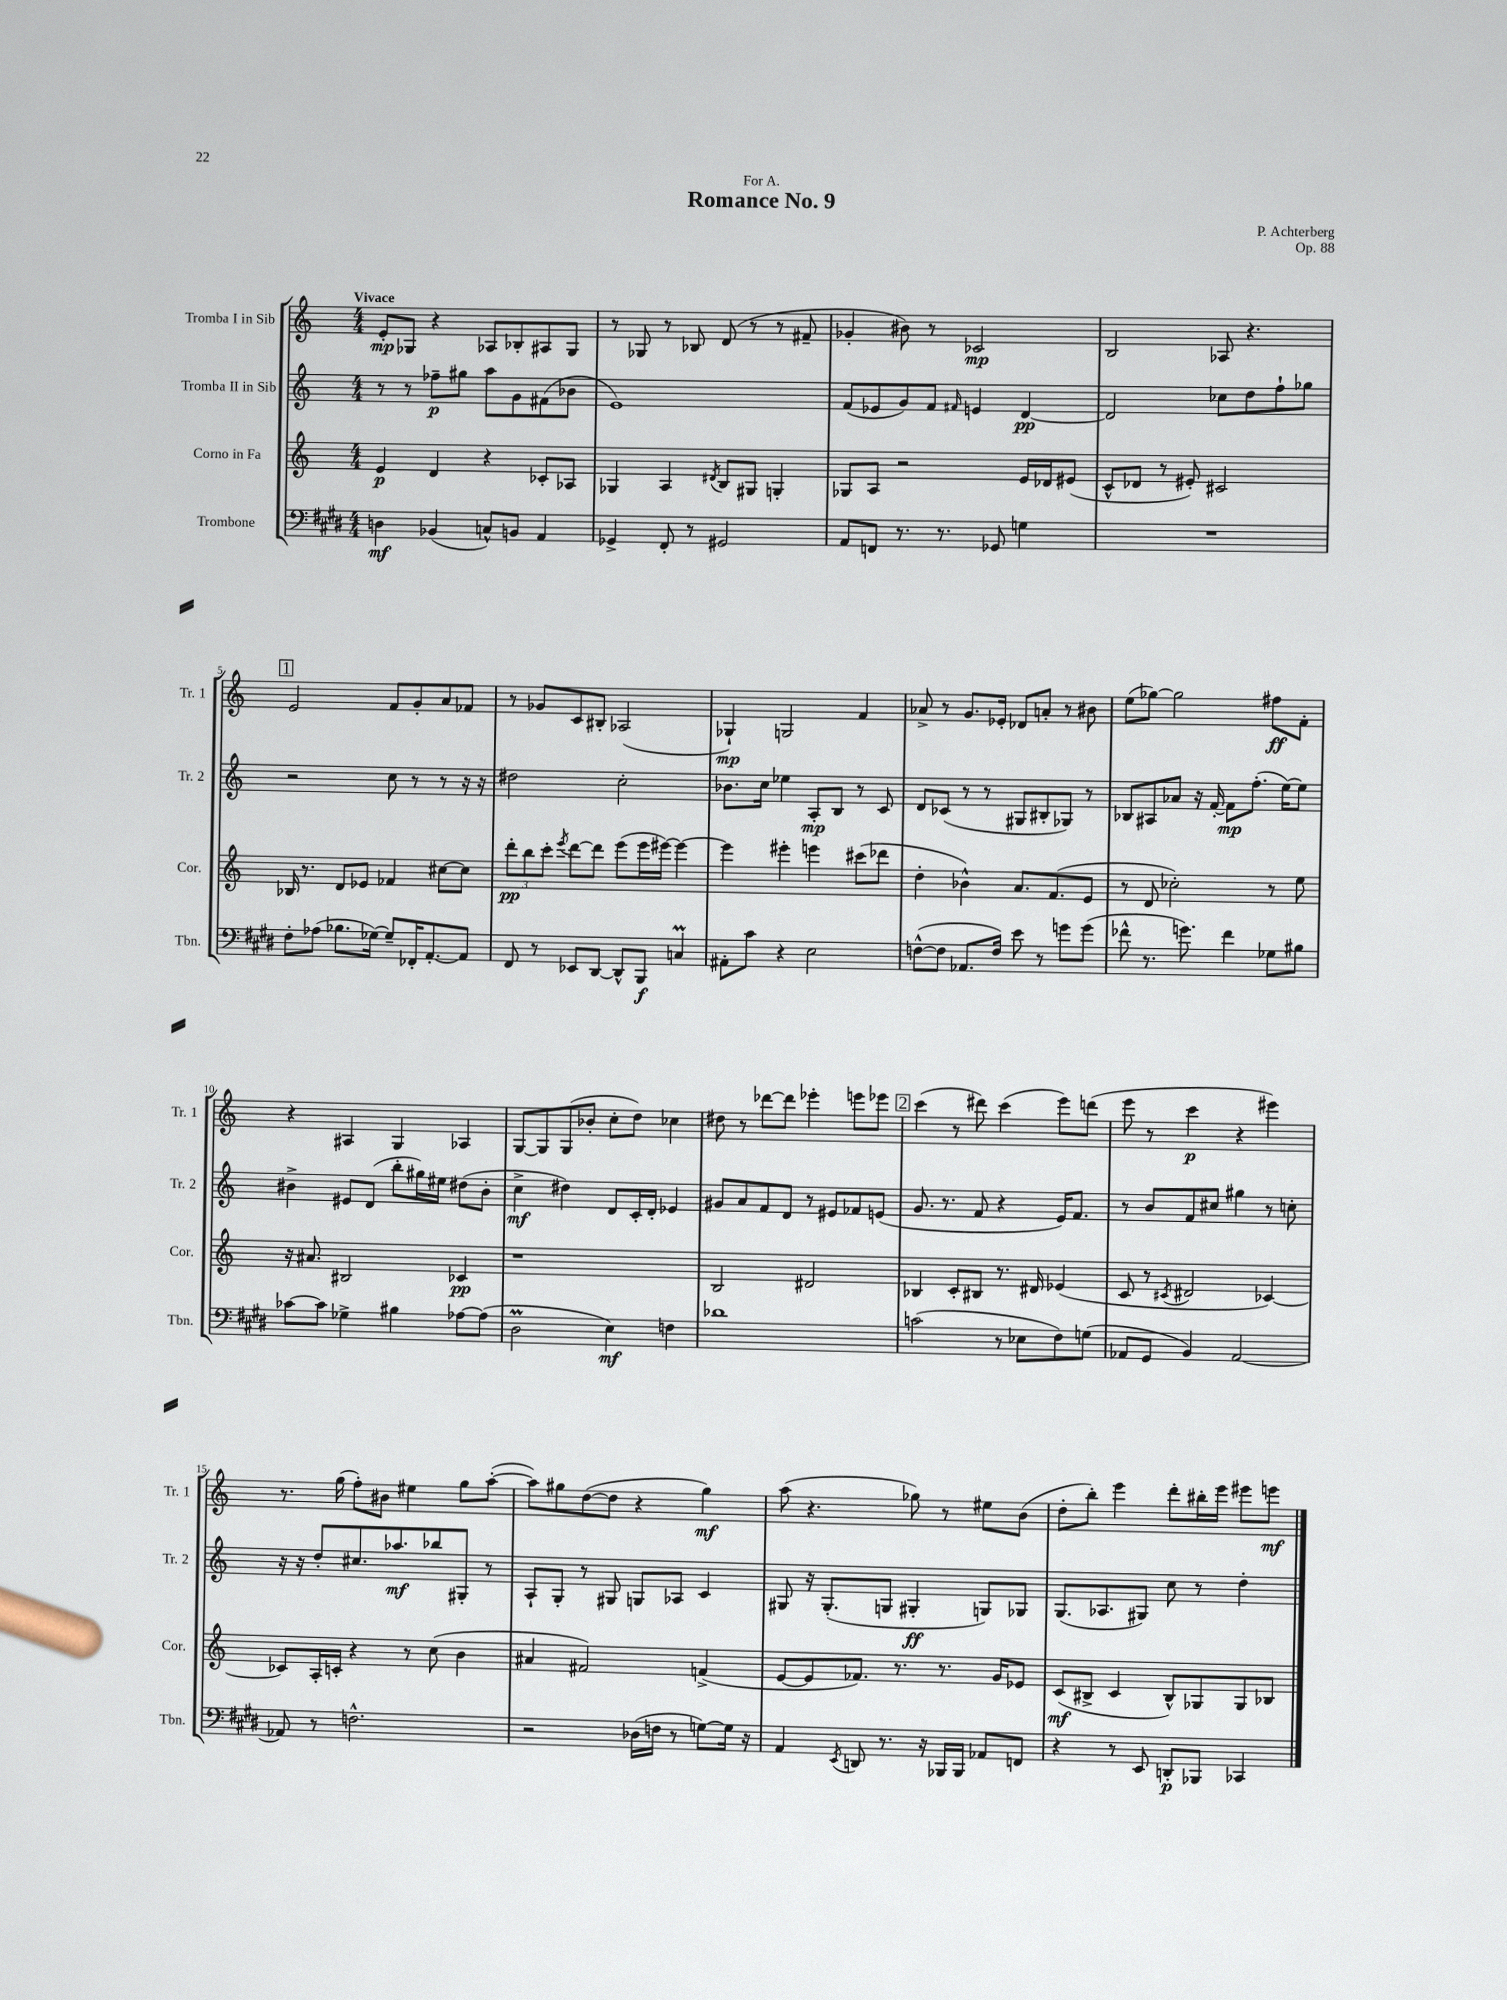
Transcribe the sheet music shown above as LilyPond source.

\header { title = "Romance No. 9" composer = "P. Achterberg" dedication = "For A." opus = "Op. 88" }
<<
\new StaffGroup <<
\new Staff = "s0" \with { instrumentName = "Tromba I in Sib" shortInstrumentName = "Tr. 1" } {
    \clef treble \key c \major \numericTimeSignature \time 4/4 \tempo "Vivace"
    e'8-.\mp ges8 r4 aes8 bes8-. ais8 ges8 |
    r8 ges8 r8 bes8 d'8( r8 r8 fis'8-- |
    ges'4-. bis'8) r8 ces'2\mp |
    b2 aes8 r4. |
    \mark \markup { \box "1" } e'2 f'8 g'8-. a'8 fes'8 |
    r8 ges'8 c'8 bis8-. aes2( |
    ges4-!\mp) g2 f'4 |
    aes'8-> r8 g'8. ees'16-. des'8 a'8-. r8 bis'8 |
    e''8( ges''8~) ges''2 fis''8\ff f'8-. |
    r4 ais4 g4 aes4 |
    g8~ g8 g8( bes'8-. c''8-. d''8) ces''4 |
    dis''8 r8 des'''8~ des'''8 ees'''4-. e'''8 ees'''8 |
    \mark \markup { \box "2" } c'''4( r8 dis'''8) c'''4( e'''8) d'''8( |
    e'''8 r8 c'''4\p r4 eis'''4) |
    r8. g''16( f''8-.) bis'8 eis''4 g''8 a''8~-.( |
    a''8) gis''8 d''8~( d''8 r4 gis''4\mf) |
    a''8( r4. ges''8) r8 eis''8 b'8( |
    d''8-. b''8-.) e'''4 d'''8-. bis''16-. e'''16 eis'''8 e'''8\mf \bar "|." |
}
\new Staff = "s1" \with { instrumentName = "Tromba II in Sib" shortInstrumentName = "Tr. 2" } {
    \clef treble \key c \major \numericTimeSignature \time 4/4
    r8 r8 fes''8--\p gis''8 a''8 g'8 fis'8( bes'8 |
    e'1) |
    f'8( ees'8 g'8) f'8 \grace { fis'16 } e'4 d'4~\pp |
    d'2 ces''8 d''8 f''8-! ges''8 |
    \mark \markup { \box "1" } r2 c''8 r8 r8 r16 r16 |
    dis''2 c''2-. |
    bes'8. c''16 ees''4 a8-.\mp b8 r8 c'8 |
    d'8 ces'8( r8 r8 gis8 bis8-. ges8) r8 |
    bes8 ais8 aes'8 r16 f'16~-. f'8\mp f''8.-.( e''16~) e''8 |
    bis'4-> eis'8 d'8( b''8-. gis''16) eis''16 dis''8( bis'8-. |
    c''4->\mf dis''4) d'8 c'16-. d'16-. ees'4 |
    gis'8 a'8 f'8 d'8 r8 eis'8 fes'8 e'8( |
    \mark \markup { \box "2" } g'8. r8. f'8 r4 e'16) f'8. |
    r8 b'8 f'8 cis''8 gis''4 r8 c''8-. |
    r16 r16 d''8-. cis''8. aes''8.\mf bes''8 gis8-. r8 |
    a8-! g8-. r8 gis8 g8 aes8 c'4 |
    gis8 r16 gis8.-.( g8 gis4-.\ff g8) ges8 |
    g8.( aes8. gis8) c''8 r8 d''4-. \bar "|." |
}
\new Staff = "s2" \with { instrumentName = "Corno in Fa" shortInstrumentName = "Cor." } {
    \clef treble \key c \major \numericTimeSignature \time 4/4
    e'4\p d'4 r4 ces'8-. aes8 |
    ges4 a4 \acciaccatura { dis'8 } b8 gis8 g4-. |
    ges8 a8 r2 e'16 des'16 eis'8( |
    c'8-^ des'8 r8 eis'8-.) cis'2 |
    \mark \markup { \box "1" } bes16 r8. d'8 ees'8 fes'4 cis''8~ cis''8 |
    \tuplet 3/2 { d'''8-.\pp b''8 c'''8-. } \acciaccatura { e'''8 } d'''8~ d'''8 e'''8( e'''16 eis'''16~) eis'''4~ |
    eis'''4 eis'''4-. e'''4 cis'''8( des'''8 |
    d''4-. bes'4-^) a'8. f'8.( e'8 |
    r8 d'8 ces''2-.) r8 e''8 |
    r16 ais'8. bis2 ces'4\pp |
    r1 |
    b2 dis'2 |
    \mark \markup { \box "2" } bes4 c'8-. bis8 r8. dis'16 ees'4( |
    c'8 r8 \acciaccatura { cis'8 } dis'2 ces'4~) |
    ces'8 a16-. c'16-. r4 r8 c''8( b'4 |
    ais'4 fis'2) f'4->( |
    e'8~ e'8 fes'8.) r8. r8. g'16 ees'8 |
    c'8\mf( bis8-> c'4 bis8-^) ges8 ges8 bes8 \bar "|." |
}
\new Staff = "s3" \with { instrumentName = "Trombone" shortInstrumentName = "Tbn." } {
    \clef bass \key e \major \numericTimeSignature \time 4/4
    d4\mf bes,4( c8-^) b,8 a,4 |
    ges,4-> fis,8-. r8 gis,2 |
    a,8 f,8 r8. r8. ges,8 g4 |
    R1 |
    \mark \markup { \box "1" } fis8-. aes8( bes8. ges16~) ges8-- fes,16-. a,8.~-. a,8 |
    fis,8 r8 ees,8 dis,8~ dis,8-^ b,,8\f c4\prall |
    ais,8-. cis'8 r4 e2 |
    f8~-^( f8 aes,8. f16) e'8 r8 g'8 g'8( |
    fes'8-^ r8. g'8.) fes'4 ges8 bis8 |
    ces'8~ ces'8 ges4-> bis4 aes8~ aes8( |
    dis2\prall e4\mf) f4 |
    des'1 |
    \mark \markup { \box "2" } c'2( r8 ees8 fis8) g8( |
    aes,8 gis,8 b,4) aes,2~ |
    aes,8 r8 f2.-^ |
    r2 des16( f16 r8 g8~) g16 r16 |
    a,4 \acciaccatura { e,8 } d,8 r8. r16 bes,,16 bes,,16 aes,8 f,8 |
    r4 r8 e,8 d,8-.\p bes,,8 ces,4 \bar "|." |
}
>>
>>
